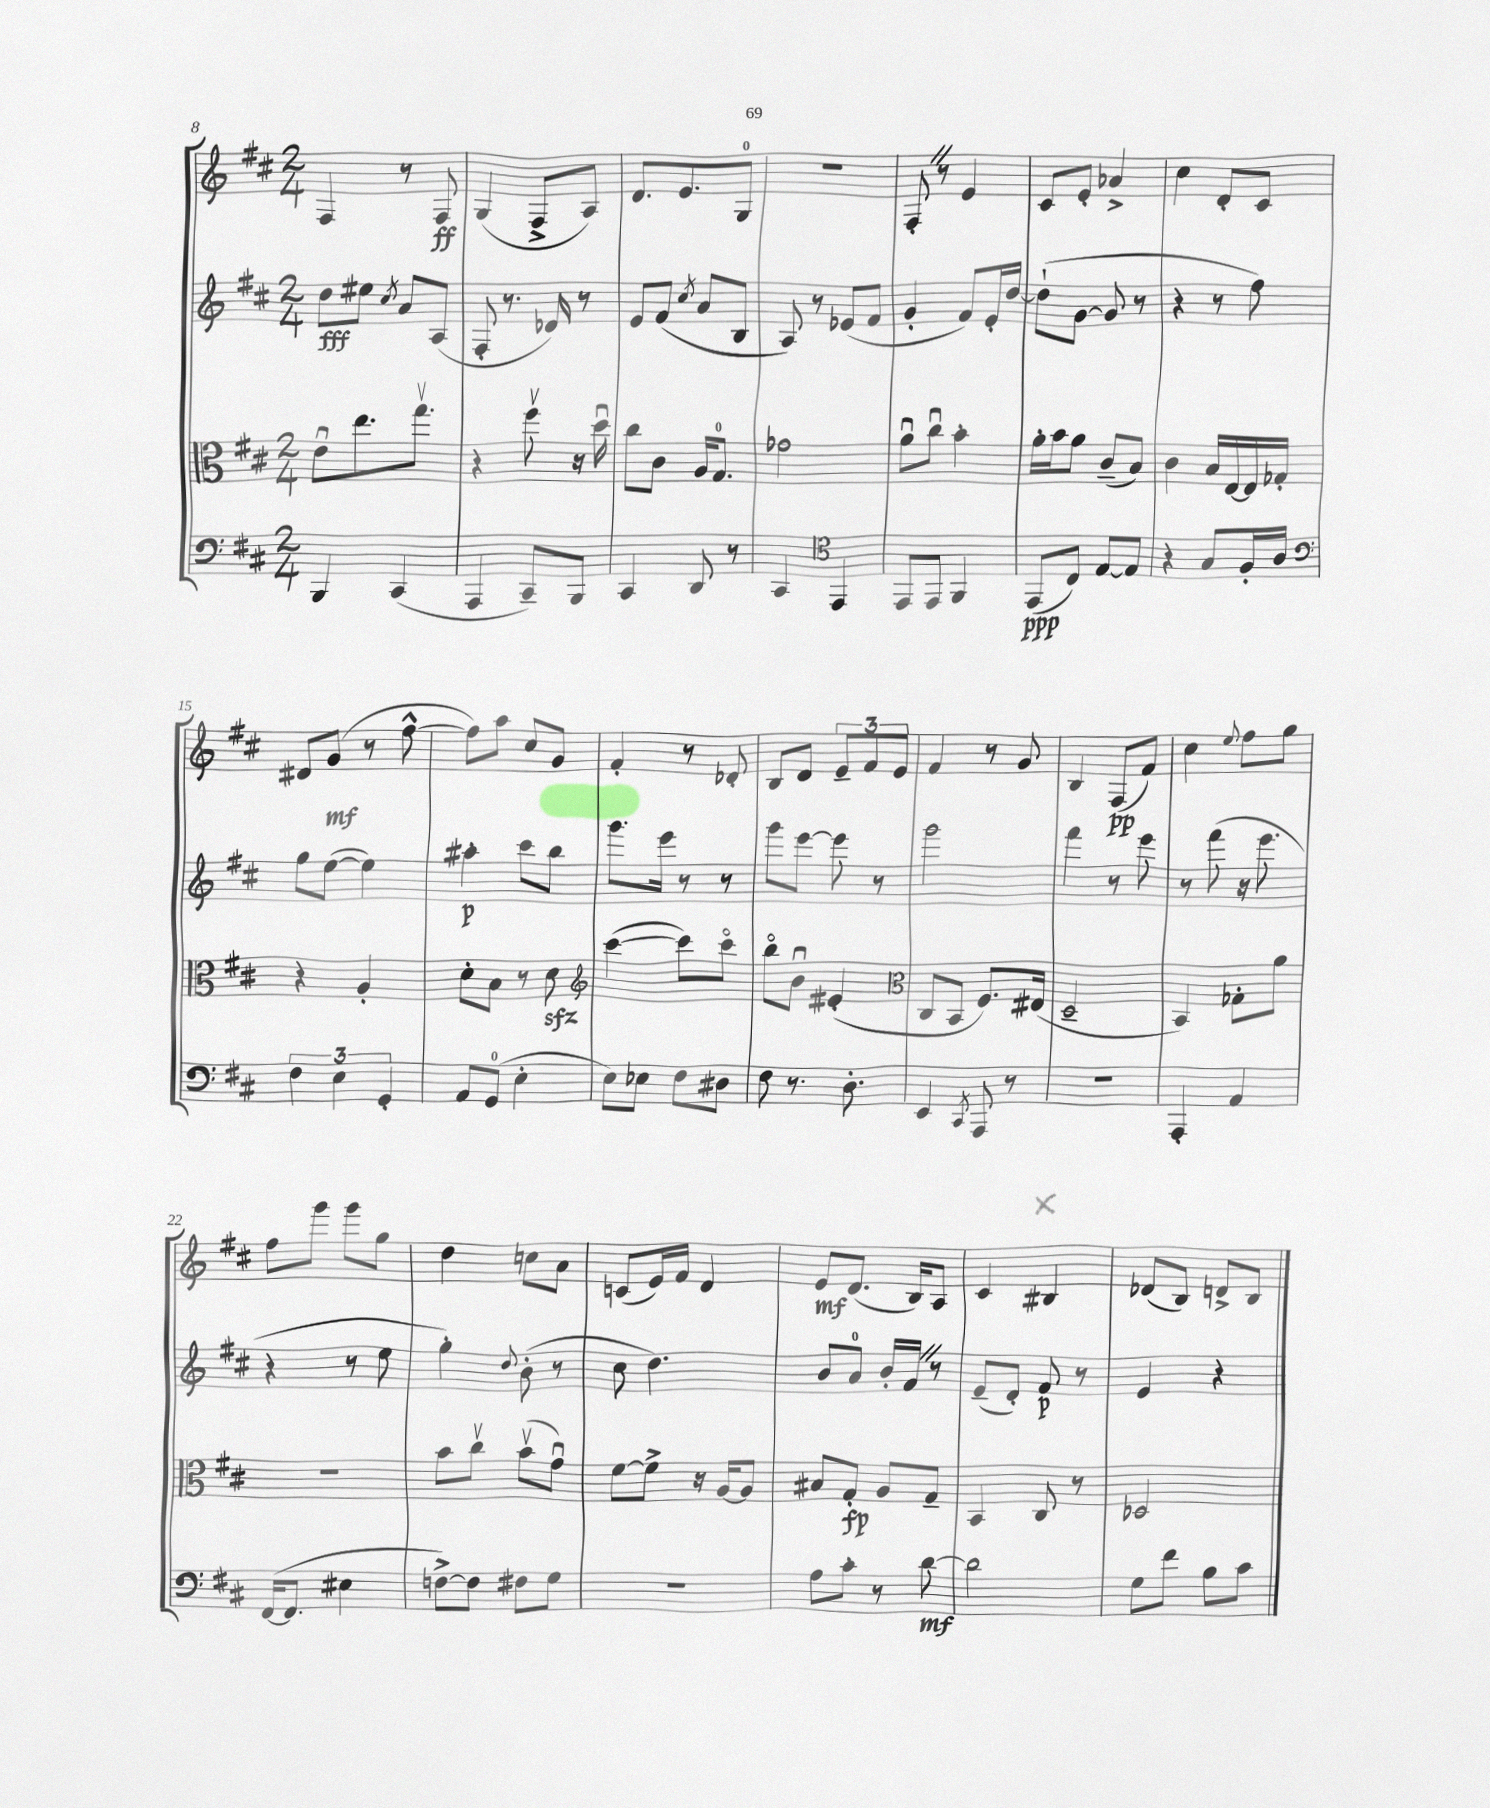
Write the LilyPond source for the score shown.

<<
\new StaffGroup <<
\new Staff = "s0" {
    \clef treble \key d \major \numericTimeSignature \time 2/4
    fis4 r8 fis8\ff |
    g4( fis8-> a8) |
    d'8. e'8. g8-0 |
    R2 |
    fis8-. \once \override BreathingSign.text = \markup { \musicglyph "scripts.caesura.straight" } \breathe r8 e'4 |
    cis'8 e'8-. aes'4-> |
    cis''4 d'8-. cis'8 |
    dis'8 g'8\mf( r8 fis''8~-^ |
    fis''8) a''8 cis''8 g'8 |
    fis'4-. r8 des'8-. |
    b8 d'8 \tuplet 3/2 { e'8-- fis'8 e'8 } |
    fis'4 r8 g'8 |
    b4 fis8\pp( fis'8) |
    cis''4 \appoggiatura { e''8 } fis''8 g''8 |
    fis''8 g'''8 g'''8 g''8 |
    d''4 c''8 a'8 |
    c'8( e'16) fis'16 d'4 |
    e'8\mf d'8.( b16) a8 |
    cis'4 bis4 |
    des'8( b8) d'8-> b8 \bar "|." |
}
\new Staff = "s1" {
    \clef treble \key d \major \numericTimeSignature \time 2/4
    d''8\fff eis''8 \acciaccatura { cis''8 } a'8 a8( |
    fis8-. r8. des'16) r8 |
    e'8 fis'8( \acciaccatura { cis''8 } a'8 b8 |
    a8) r8 ees'8( fis'8 |
    g'4-. fis'8) e'16-. d''16~ |
    d''8-!( g'8~ g'8 r8 |
    r4 r8 fis''8) |
    g''8 e''8~( e''4) |
    ais''4-.\p cis'''8 b''8 |
    g'''8. e'''16 r8 r8 |
    g'''8 e'''8~ e'''8 r8 |
    g'''2 |
    fis'''4 r8 e'''8 |
    r8 fis'''8( r16 e'''8. |
    r4 r8 e''8 |
    g''4-.) \appoggiatura { d''8 } b'8-.( r8 |
    cis''8 d''4.) |
    b'8 a'8-0 b'16-. fis'16 \once \override BreathingSign.text = \markup { \musicglyph "scripts.caesura.straight" } \breathe r8 |
    e'8--( d'8-.) fis'8\p r8 |
    e'4 r4 \bar "|." |
}
\new Staff = "s2" {
    \clef alto \key d \major \numericTimeSignature \time 2/4
    e'8\downbow e''8. g''8.\upbow |
    r4 fis''8\upbow r16 d''16\downbow |
    cis''8 cis'8 a16 g8.-0 |
    ges'2 |
    a'8\downbow cis''8\downbow b'4-. |
    a'16-. b'16 a'8 cis'8--( b8) |
    cis'4 b16 e16~ e16 ges16-. |
    r4 a4-. |
    d'8-. b8 r8 d'8\sfz |
    \clef treble cis'''4~( cis'''8) cis'''8\flageolet |
    b''8\flageolet b'8\downbow eis'4-.( |
    \clef alto cis8 b,8 fis8.) eis16( |
    d2-- |
    b,4) ges8-. a'8 |
    R2 |
    b'8 cis''8\upbow b'8\upbow( g'8\downbow) |
    fis'8~ fis'8-> r16 a16~ a8 |
    bis8 g8-.\fp a8 g8-- |
    b,4 cis8 r8 |
    des2 \bar "|." |
}
\new Staff = "s3" {
    \clef bass \key d \major \numericTimeSignature \time 2/4
    b,,4 cis,4( |
    a,,4 cis,8--) b,,8 |
    cis,4 d,8 r8 |
    cis,4 \clef tenor e,4 |
    e,8 e,8 fis,4 |
    e,8\ppp( cis8) e8~ e8 |
    r4 g8 fis16-. a16 |
    \clef bass \tuplet 3/2 { fis4 e4 g,4-. } |
    a,8 g,8-0( e4-. |
    e8) ees8 fis8 dis8 |
    fis8 r8. d8.-. |
    e,4 \acciaccatura { cis,8 } a,,8 r8 |
    r2 |
    a,,4-. a,4 |
    fis,16~( fis,8. eis4 |
    f8~->) f8 fis8 g8 |
    r2 |
    a8 cis'8-. r8 d'8~\mf |
    d'2 |
    g8 fis'8 b8 cis'8 \bar "|." |
}
>>
>>
\layout { \context { \Score currentBarNumber = #8 } }
